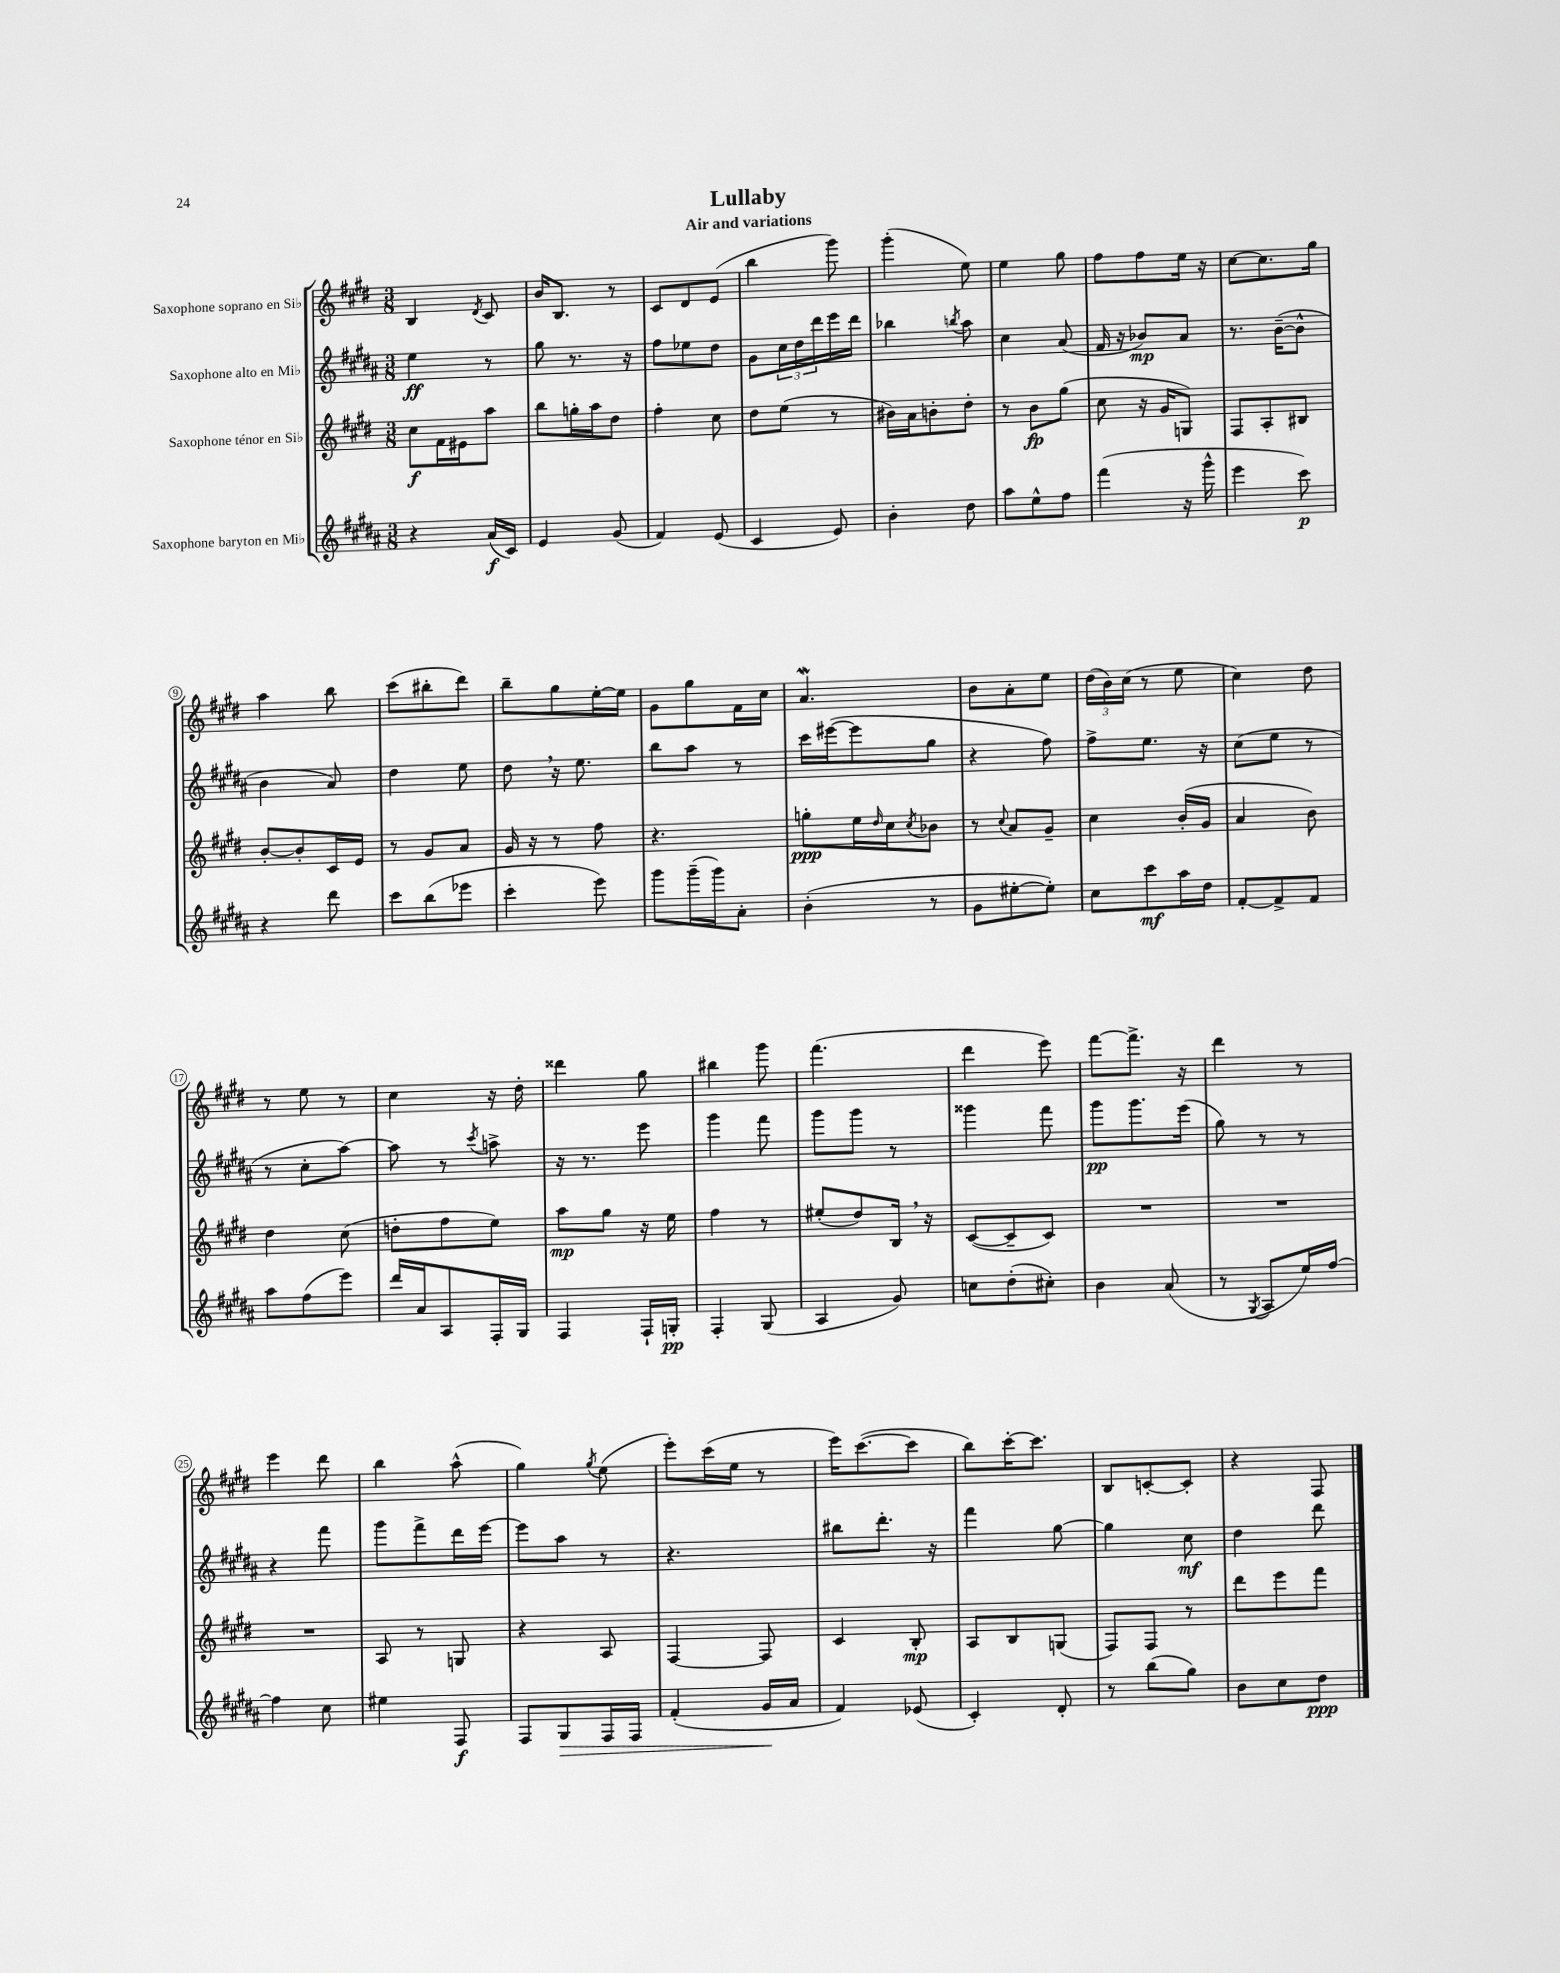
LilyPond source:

\header { title = "Lullaby" subtitle = "Air and variations" }
<<
\new StaffGroup <<
\new Staff = "s0" \with { instrumentName = "Saxophone soprano en Sib" } {
    \clef treble \key e \major \numericTimeSignature \time 3/8
    b4 \acciaccatura { dis'8 } cis'8 |
    b'16 b8. r8 |
    cis'8 dis'8 e'8( |
    b''4 gis'''8) |
    gis'''4-.( e''8) |
    e''4 gis''8 |
    fis''8 fis''8 e''16 r16 |
    cis''8~ cis''8. gis''16 |
    a''4 b''8 |
    cis'''8( bis''8-. dis'''8) |
    b''8-- gis''8 e''16~-. e''16 |
    gis'8 gis''8 fis'16 cis''16 |
    a'4.\mordent |
    b'8 a'8-. e''8 |
    \tuplet 3/2 { dis''16( b'16) cis''16( } r8 e''8 |
    cis''4) dis''8 |
    r8 e''8 r8 |
    cis''4 r16 dis''16-. |
    disis'''4 gis''8 |
    bis''4 gis'''8 |
    fis'''4.( |
    dis'''4 e'''8) |
    fis'''8~ fis'''8.-> r16 |
    dis'''4 r8 |
    e'''4 dis'''8 |
    b''4 a''8-^( |
    gis''4) \acciaccatura { gis''8 } e''8( |
    e'''8-.) cis'''16( e''16 r8 |
    e'''16) cis'''8.~( cis'''8 |
    b''8) cis'''16~-. cis'''8. |
    b8 c'8~-. c'8-. |
    r4 fis8 \bar "|." |
}
\new Staff = "s1" \with { instrumentName = "Saxophone alto en Mib" } {
    \clef treble \key b \major \numericTimeSignature \time 3/8
    e''4\ff r8 |
    gis''8 r8. r16 |
    fis''8 ees''8 dis''8 |
    gis'8 \tuplet 3/2 { cis''16 dis''16 dis'''16 } e'''16 dis'''16 |
    bes''4 \acciaccatura { b''8 } ais''8 |
    cis''4 ais'8( |
    fis'16 r16 bes'8\mp) ais'8 |
    r8. b'16~--( b'8-^ |
    b'4 ais'8) |
    dis''4 e''8 |
    dis''8 \breathe r16 e''8. |
    b''8 ais''8 r8 |
    cis'''16 eis'''16~( eis'''8 gis''8 |
    r4 fis''8) |
    fis''8-> e''8. r16 |
    cis''8( e''8 r8 |
    r8 cis''8-. ais''8~) |
    ais''8 r8 \acciaccatura { cis'''8 } a''8-> |
    r16 r8. e'''8 |
    gis'''4 fis'''8 |
    gis'''8 gis'''8 r8 |
    gisis'''4 fis'''8 |
    gis'''8\pp gis'''8. e'''16( |
    gis''8) r8 r8 |
    r4 fis'''8 |
    gis'''8 fis'''8-> dis'''16 e'''16~ |
    e'''8 ais''8 r8 |
    r4. |
    bis''8 dis'''8.-. r16 |
    fis'''4 gis''8~ |
    gis''4 cis''8\mf |
    dis''4 dis'''8 \bar "|." |
}
\new Staff = "s2" \with { instrumentName = "Saxophone ténor en Sib" } {
    \clef treble \key e \major \numericTimeSignature \time 3/8
    cis''8\f fis'16 eis'16 a''8 |
    b''8 g''16-. a''16 dis''8 |
    fis''4-. cis''8 |
    dis''8 e''8( r8 |
    bis'16) a'16 b'8-. dis''8-. |
    r8 b'8\fp gis''8( |
    cis''8 r16 gis'16 g8) |
    fis8 a8-. bis8 |
    b'8~-. b'8-. cis'16 e'16 |
    r8 gis'8 a'8 |
    gis'16 r16 r8 fis''8 |
    r4. |
    g''8-.\ppp e''16 \grace { dis''16 } cis''16 \acciaccatura { cis''8 } bes'8 |
    r8 \appoggiatura { cis''8 } a'8 gis'8-- |
    cis''4 b'16-.( gis'16 |
    a'4 b'8) |
    dis''4 cis''8( |
    d''8-. fis''8 e''8) |
    a''8\mp gis''8 r16 e''16 |
    fis''4 r8 |
    eis''8-.( dis''8) b16 \breathe r16 |
    cis'8~( cis'8-- cis'8) |
    R4. |
    R4. |
    R4. |
    a8 r8 g8 |
    r4 a8 |
    fis4~ fis8 |
    cis'4 b8-.\mp |
    a8 b8 g8( |
    fis8) fis8 r8 |
    dis'''8 e'''8 fis'''8 \bar "|." |
}
\new Staff = "s3" \with { instrumentName = "Saxophone baryton en Mib" } {
    \clef treble \key b \major \numericTimeSignature \time 3/8
    r4 ais'16\f( cis'16) |
    e'4 gis'8( |
    fis'4) e'8( |
    cis'4 e'8) |
    b'4-. dis''8 |
    ais''8 e''8-^ fis''8 |
    fis'''4( r16 gis'''16-^ |
    e'''4 cis'''8\p) |
    r4 dis'''8 |
    cis'''8 b''8( ees'''8 |
    cis'''4-. e'''8) |
    gis'''8 gis'''16--( gis'''16) ais'8-. |
    b'4-.( r8 |
    gis'8 eis''8~-. eis''8-.) |
    cis''8 cis'''8\mf ais''16 dis''16 |
    fis'8~-. fis'8-> fis'8 |
    ais''8 fis''8( e'''8) |
    dis'''16 ais'16 ais8 fis16-. gis16 |
    fis4 fis16-! g16-.\pp |
    fis4-. gis8( |
    ais4 gis'8) |
    c''8 dis''8-.( cis''8-.) |
    b'4 ais'8( |
    r8 \acciaccatura { gis8 } ais8 e''16) fis''16~ |
    fis''4 cis''8 |
    eis''4 fis8\f |
    fis8 gis8\> fis16 fis16 |
    fis'4-.( gis'16\! ais'16 |
    fis'4) ees'8( |
    cis'4-.) dis'8-. |
    r8 b''8( gis''8) |
    b'8 cis''8 dis''8\ppp \bar "|." |
}
>>
>>
\layout { \context { \Score \override BarNumber.stencil = #(make-stencil-circler 0.1 0.3 ly:text-interface::print) } }
